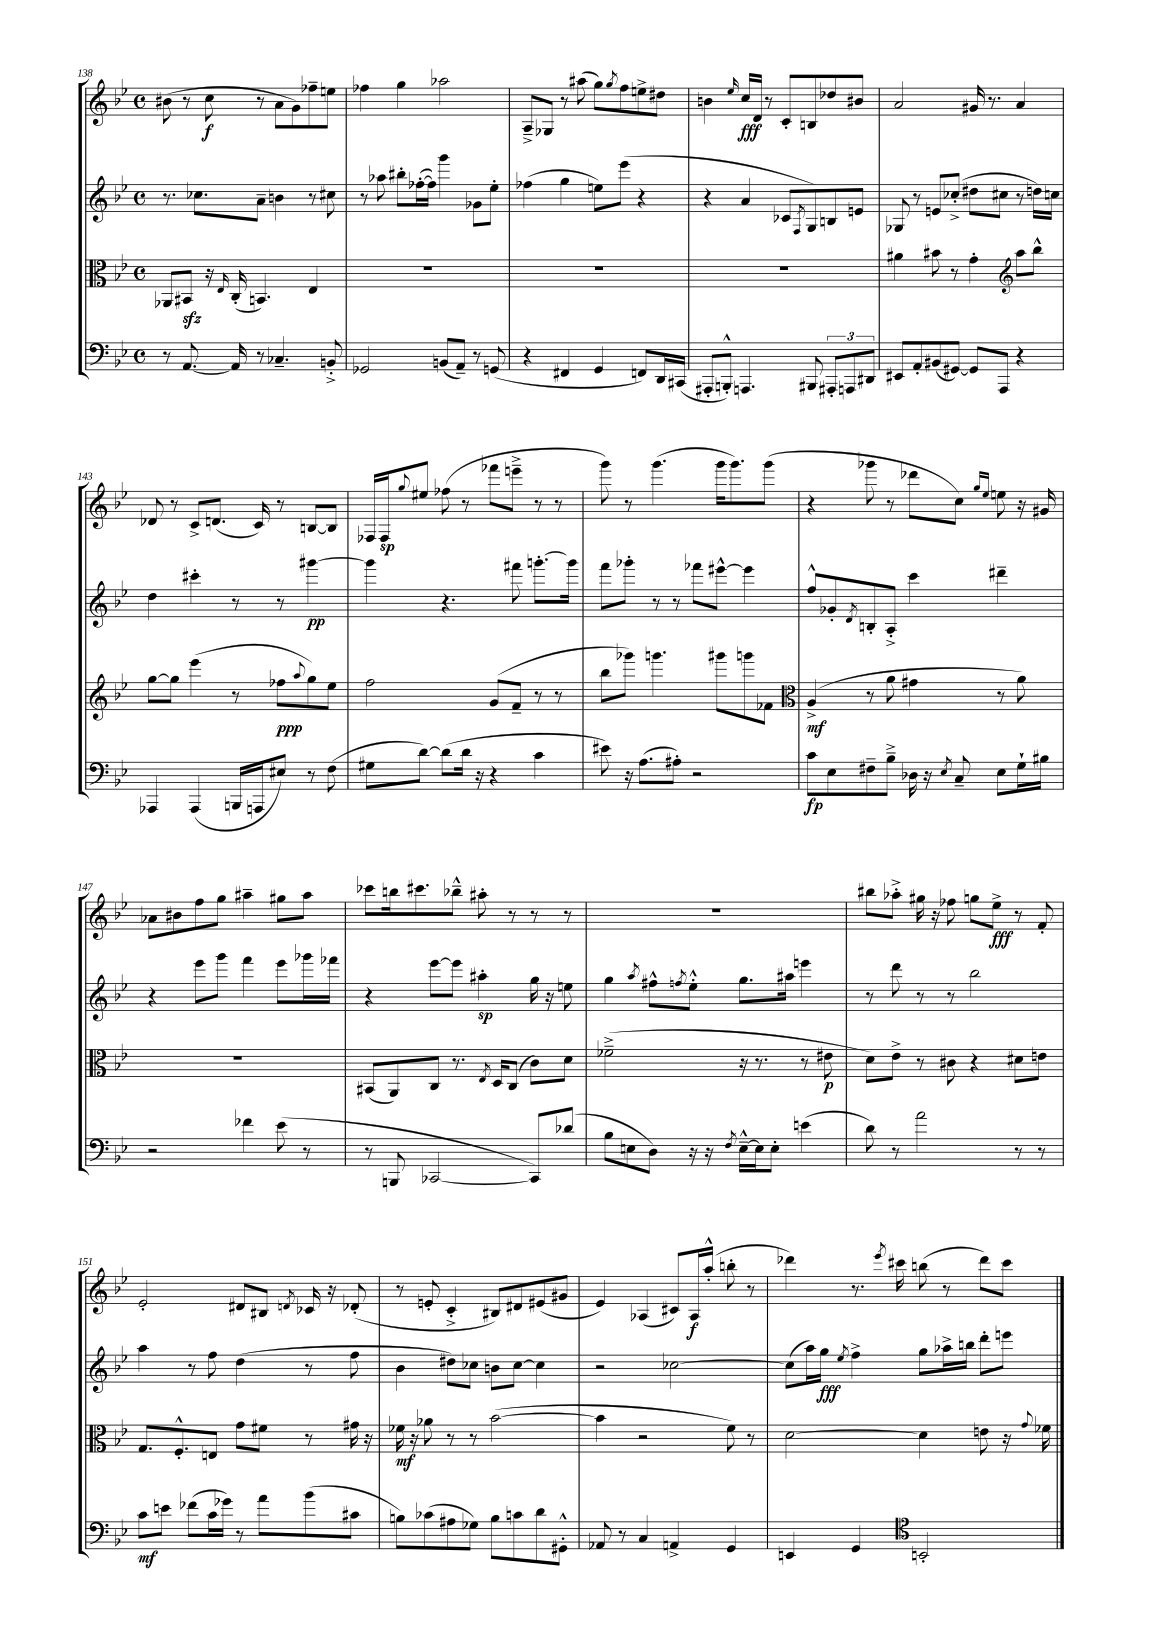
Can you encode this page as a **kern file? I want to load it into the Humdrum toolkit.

**kern	**dynam	**kern	**dynam	**kern	**dynam	**kern	**dynam
*part4	*part4	*part3	*part3	*part2	*part2	*part1	*part1
*staff4	*staff4	*staff3	*staff3	*staff2	*staff2	*staff1	*staff1
*clefF4	*	*clefC3	*	*clefG2	*	*clefG2	*
*k[b-e-]	*	*k[b-e-]	*	*k[b-e-]	*	*k[b-e-]	*
*M4/4	*	*M4/4	*	*M4/4	*	*M4/4	*
*met(c)	*	*met(c)	*	*met(c)	*	*met(c)	*
=138	=138	=138	=138	=138	=138	=138	=138
8r	.	8AA-X/L	.	8.r	.	(8b#X\	.
[8.AA/	.	8BB#Xzz/J	.	.	.	8r	.
.	.	.	.	8.cc-X\L	.	.	.
.	.	16r	.	.	.	8cc\	f
.	.	16qqE-/	.	.	.	.	.
16AA/]	.	(16C'/	.	.	.	.	.
8r	.	4.BBn/)	.	8a~\J	.	8r	.
4.C-X~/	.	.	.	4bn\	.	8a\L	.
.	.	.	.	.	.	8g\)	.
.	.	4E-/	.	8r	.	8ff-X~\	.
8BBn'^/	.	.	.	8cc#X\	.	8een\J	.
=139	=139	=139	=139	=139	=139	=139	=139
2GG-X/	.	1r	.	8r	.	4ff-X\	.
.	.	.	.	8aa-X\	.	.	.
.	.	.	.	8bb#X'\L	.	4gg\	.
.	.	.	.	([16ff-X'\L	.	.	.
.	.	.	.	16ff-\JJ])	.	.	.
(8BBn/L	.	.	.	4ggg\	.	2aa-X\	.
8AA~/J)	.	.	.	.	.	.	.
8r	.	.	.	8g-X\L	.	.	.
(8GGn/	.	.	.	8ee-'\J	.	.	.
=140	=140	=140	=140	=140	=140	=140	=140
4r	.	1r	.	(4ff-X\	.	8A~^/L	.
.	.	.	.	.	.	8G-X/J	.
4FF#X/	.	.	.	4gg\	.	8r	.
.	.	.	.	.	.	(8aa#X\	.
4GG/	.	.	.	8een\L)	.	8gg\L)	.
.	.	.	.	.	.	8qgg/	.
.	.	.	.	(8eee-\J	.	8ff\	.
8FFn/L)	.	.	.	4r	.	8een^\	.
16DD/L	.	.	.	.	.	8dd#X\J	.
(16CC#X/JJ	.	.	.	.	.	.	.
=141	=141	=141	=141	=141	=141	=141	=141
8AAA#X'/L	.	1r	.	4r	.	4bn\	.
8BBBn'^^/J)	.	.	.	.	.	.	.
.	.	.	.	.	.	16qqee-/	.
4.AAAn/	.	.	.	4a/	.	16cc/LL	fff
.	.	.	.	.	.	16d/JJ	.
.	.	.	.	.	.	8r	.
.	.	.	.	8c-X/L	.	8c'/L	.
.	.	.	.	8qF/	.	.	.
8BBB#X/	.	.	.	8G/)	.	8Bn/	.
12AAA#X'/L	.	.	.	8Bn/	.	8dd-X/	.
12AAAn/	.	.	.	.	.	.	.
.	.	.	.	8en/J	.	8b#X/J	.
12DD#X/J	.	.	.	.	.	.	.
=142	=142	=142	=142	=142	=142	=142	=142
8EE#X/L	.	4a#X\	.	8G-X/	.	2a/	.
8AA'/	.	.	.	8r	.	.	.
(8BB#X/	.	8b#X\	.	8en/L	.	.	.
[8GG#X/J)	.	8r	.	(8cc-X'^/J	.	.	.
8GG#/L]	.	4g'\	.	8dd#X\L	.	16g#X/	.
.	.	.	.	.	.	8.r	.
8AAA/J	.	.	.	8cc#X\J	.	.	.
*	*	*clefG2	*	*	*	*	*
4r	.	8aa\L	.	8r	.	4a/	.
.	.	8bb-^^\J	.	16ddn\LL)	.	.	.
.	.	.	.	16ccn\JJ	.	.	.
!!LO:LB:g=z
=143	=143	=143	=143	=143	=143	=143	=143
4AAA-X/	.	[8gg\L	.	4dd\	.	8d-X/	.
.	.	8gg\J]	.	.	.	8r	.
(4AAA-/	.	(4eee-\	.	4ccc#X'\	.	8c^/L	.
.	.	.	.	.	.	(8.dn/J	.
16BBBn/LL	.	8r	.	8r	.	.	.
16AAAn/J	.	.	.	.	.	16c/)	.
8E#X/J)	.	8ff-X\L	ppp	8r	.	8r	.
.	.	8qqaa/	.	.	.	.	.
8r	.	8gg\)	.	[4ggg#X\	pp	[8Bn/L	.
(8F\	.	8ee-\J	.	.	.	8B/J]	.
=144	=144	=144	=144	=144	=144	=144	=144
8G#X\L	.	2ff\	.	4ggg#\]	.	16F-X/LL	.
.	.	.	.	.	.	16F-/J	sp
.	.	.	.	.	.	8qqgg/	.
[8d\J)	.	.	.	.	.	8ee#X/J	.
(8d\L]	.	.	.	4.r	.	(8ff-X\	.
16d\Jk	.	.	.	.	.	8r	.
16r	.	.	.	.	.	.	.
4r	.	(8g/L	.	.	.	8fff-X\L	.
.	.	8f~/J	.	8fff#X\	.	8eeen~^\J	.
4c\	.	8r	.	[8.gggn'\L	.	8r	.
.	.	8r	.	.	.	8r	.
.	.	.	.	16ggg\Jk]	.	.	.
=145	=145	=145	=145	=145	=145	=145	=145
8e#X\)	.	8bb-\L	.	8fff\L	.	8ggg\)	.
16r	.	8ggg-X\J)	.	8ggg-X'\J	.	8r	.
(8.A\L	.	.	.	.	.	.	.
.	.	4.gggn\	.	8r	.	(4.ggg\	.
8A#X'\J)	.	.	.	8r	.	.	.
2r	.	.	.	8fff-X\L	.	.	.
.	.	8ggg#X\L	.	[8eee#X^^\J	.	16ggg\KL	.
.	.	.	.	.	.	8.ggg\)	.
.	.	8gggn\	.	4eee#\]	.	.	.
.	.	8f-X\J	.	.	.	(8ggg\J	.
=146	=146	=146	=146	=146	=146	=146	=146
*	*	*clefC3	*	*	*	*	*
8c\L	fp	(4A^/	mf	8ff^^/L	.	4r	.
8E-\	.	.	.	8g-X'/	.	.	.
.	.	.	.	8qd/	.	.	.
8F#X~\	.	8r	.	8Bn'/	.	8ggg-X\	.
8B-~^\J	.	8a\	.	8A'^/J	.	8r	.
16D-X\	.	4g#X\	.	4ccc\	.	8ddd-X\L	.
16r	.	.	.	.	.	.	.
8qE-/	.	.	.	.	.	.	.
8C~/	.	.	.	.	.	8cc\J)	.
.	.	.	.	.	.	16qqgg/LL	.
.	.	.	.	.	.	16qqee-/JJ	.
8E-\L	.	8r	.	4ddd#X~\	.	8een\	.
16G`\L	.	8a\)	.	.	.	16r	.
16B#X\JJ	.	.	.	.	.	16g#X/	.
!!LO:LB:g=z
=147	=147	=147	=147	=147	=147	=147	=147
2r	.	1r	.	4r	.	8a-X\L	.
.	.	.	.	.	.	8b#X\	.
.	.	.	.	8eee-\L	.	8ff\	.
.	.	.	.	8ggg\J	.	8gg\J	.
4f-X\	.	.	.	4fff\	.	4aa#X~\	.
(8e-\	.	.	.	8eee-\L	.	8gg#X\L	.
8r	.	.	.	16ggg-X\L	.	8aa#\J	.
.	.	.	.	16fff-X\JJ	.	.	.
=148	=148	=148	=148	=148	=148	=148	=148
8r	.	(8BB#X/L	.	4r	.	8ccc-X\L	.
8BBBn/	.	8AA/)	.	.	.	16bbn\k	.
.	.	.	.	.	.	8.ccc#X\	.
[2CC-X/	.	8C/J	.	[8eee-\L	.	.	.
.	.	8.r	.	8eee-\J]	.	8bb-X~^^\J	.
.	.	.	.	4aa#X'\	sp	8aa#X'\	.
.	.	8qE-/	.	.	.	.	.
.	.	16D/KL	.	.	.	.	.
.	.	(8C/J	.	.	.	8r	.
8CC-/L])	.	8c\L)	.	16gg\	.	8r	.
.	.	.	.	16r	.	.	.
(8d-X/J	.	8d\J	.	8een\	.	8r	.
=149	=149	=149	=149	=149	=149	=149	=149
8B-\L	.	(2f-X~^\	.	4gg\	.	1r	.
8En\	.	.	.	.	.	.	.
.	.	.	.	8qaa/	.	.	.
8D\J)	.	.	.	8ff#X^^\L	.	.	.
.	.	.	.	8qffn/	.	.	.
16r	.	.	.	8ee-'^^\J	.	.	.
16r	.	.	.	.	.	.	.
8qF/	.	.	.	.	.	.	.
[16E~^^\LL	.	16r	.	8.gg\L	.	.	.
16E\J]	.	8.r	.	.	.	.	.
8E'\J	.	.	.	.	.	.	.
.	.	.	.	16aa#X\Jk	.	.	.
(4en\	.	8r	.	4eeen\	.	.	.
.	.	8e#X\	p	.	.	.	.
=150	=150	=150	=150	=150	=150	=150	=150
8d\)	.	8d\L)	.	8r	.	8bb#X\L	.
8r	.	8e-^\J	.	8ddd\	.	8aa-X'^\J	.
2a\	.	8r	.	8r	.	16gg#X\	.
.	.	.	.	.	.	16r	.
.	.	8c#X\	.	8r	.	8ff-X\	.
.	.	4r	.	2bb-\	.	8ggn\L	.
.	.	.	.	.	.	8ee-^\J	fff
8r	.	8d#X\L	.	.	.	8r	.
8r	.	8en\J	.	.	.	8f'/	.
!!LO:LB:g=z
=151	=151	=151	=151	=151	=151	=151	=151
8c\L	mf	8.G/L	.	4aa\	.	2e-'/	.
8en\J	.	.	.	.	.	.	.
.	.	8.F'^^/	.	.	.	.	.
(8f-X\L	.	.	.	8r	.	.	.
16c\L	.	8En/J	.	8ff\	.	.	.
16g-X\JJ)	.	.	.	.	.	.	.
8r	.	8g\L	.	(4dd\	.	8d#X/L	.
8a\L	.	8f#X\J	.	.	.	8B#X/J	.
.	.	.	.	.	.	8qdn/	.
(8b-\	.	8r	.	8r	.	16c-X/	.
.	.	.	.	.	.	16r	.
8c#X\J	.	16g#X\	.	8ff\	.	(8d-X'/	.
.	.	16r	.	.	.	.	.
=152	=152	=152	=152	=152	=152	=152	=152
8Bn\L)	.	16f-X\	mf	4b-\	.	8r	.
.	.	16r	.	.	.	.	.
(8c-X\	.	8a-X\	.	.	.	8en'/	.
8A#X\	.	8r	.	8dd#X\L)	.	4c'^/	.
8G-X\J)	.	8r	.	8cc-X\J	.	.	.
8B\L	.	([2b-\	.	8bn\L	.	8B#X/L)	.
8cn\	.	.	.	[8cc-\J	.	8d#X/	.
8d\	.	.	.	4cc-\]	.	(8e#X/	.
8GG#X'^^\J	.	.	.	.	.	8g#X/J	.
=153	=153	=153	=153	=153	=153	=153	=153
8AA-X/	.	4b-\]	.	2r	.	4e-/)	.
8r	.	.	.	.	.	.	.
4C/	.	2r	.	.	.	(4A-X/	.
4AAn^/	.	.	.	[2cc-X\	.	8c#X/L)	.
.	.	.	.	.	.	16A-/L	f
.	.	.	.	.	.	(16aa'^^/JJ	.
4GG/	.	8f\)	.	.	.	8bbn'\	.
.	.	8r	.	.	.	8r	.
=154	=154	=154	=154	=154	=154	=154	=154
4EEn/	.	[2d\	.	(8cc-\L]	.	4ddd-X\)	.
.	.	.	.	16aa\L)	.	.	.
.	.	.	.	16gg\JJ	fff	.	.
.	.	.	.	8qee-/	.	.	.
4GG/	.	.	.	4ff^\	.	8.r	.
.	.	.	.	.	.	8qeee-/	.
.	.	.	.	.	.	16ccc#X\	.
*clefC4	*	*	*	*	*	*	*
2BBn'/	.	4d\]	.	8gg\L	.	(8bbn\	.
.	.	.	.	16aa-X^\L	.	8r	.
.	.	.	.	16bbn\JJ	.	.	.
.	.	8en\	.	8ddd'\L	.	8ddd-\L)	.
.	.	16r	.	8eeen\J	.	8ccc#\J	.
.	.	8qqg/	.	.	.	.	.
.	.	16f-X\	.	.	.	.	.
==	==	==	==	==	==	==	==
*-	*-	*-	*-	*-	*-	*-	*-
